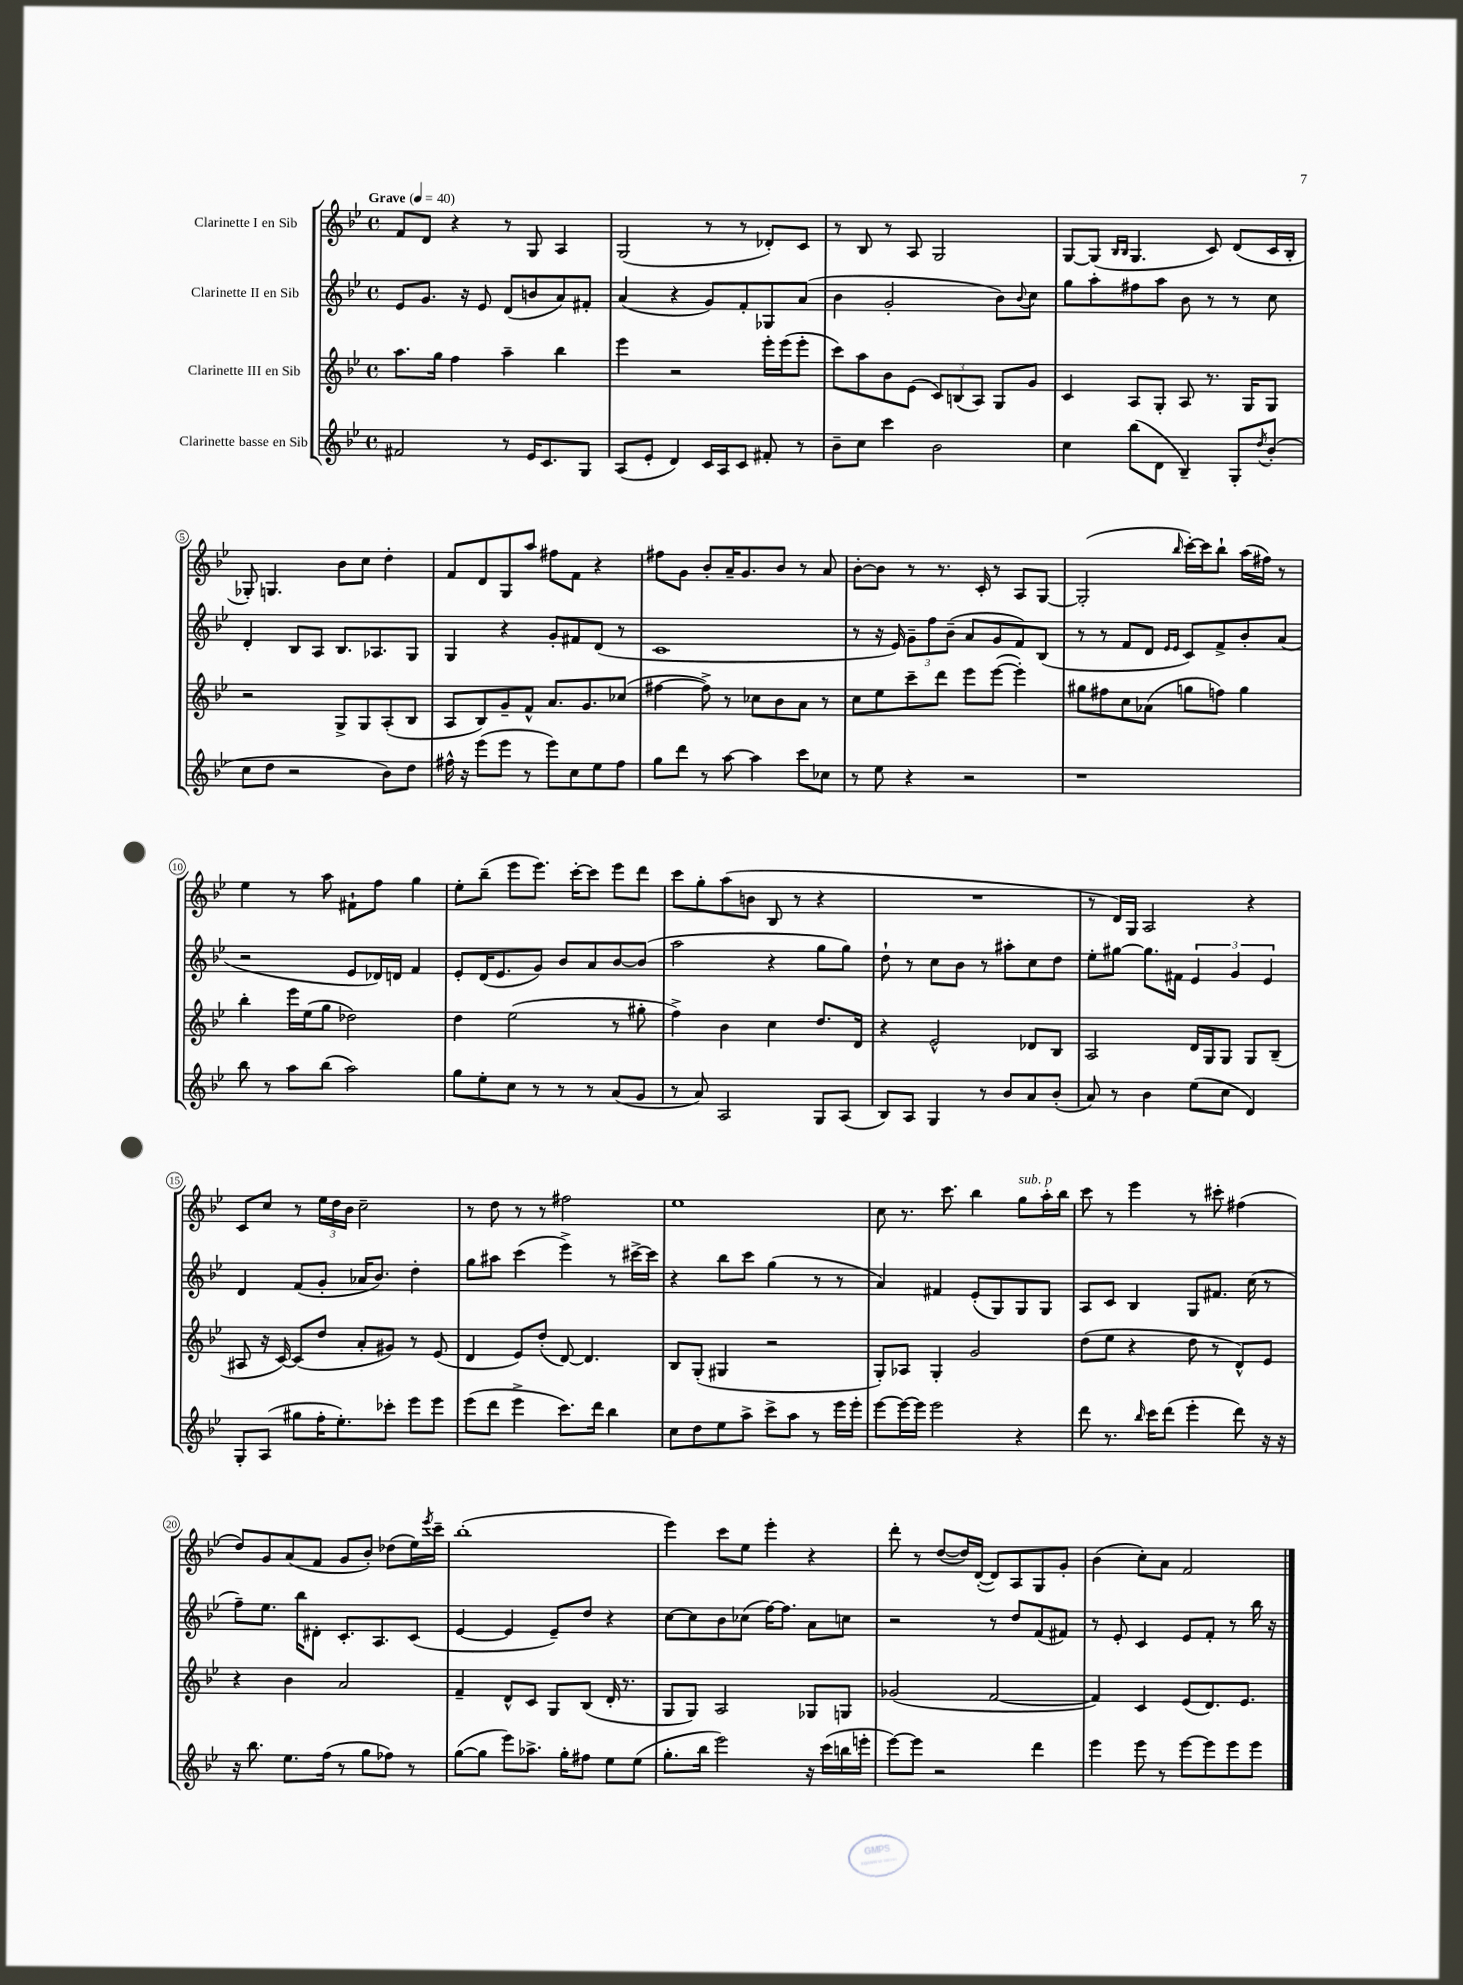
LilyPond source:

<<
\new StaffGroup <<
\new Staff = "s0" \with { instrumentName = "Clarinette I en Sib" } {
    \clef treble \key bes \major \defaultTimeSignature \time 4/4 \tempo "Grave" 4 = 40
    f'8 d'8 r4 r8 g8 a4 |
    g2( r8 r8 des'8-.) c'8 |
    r8 bes8 r8 a8 g2 |
    g8~ g8( \grace { bes16 bes16 } g4. c'8) d'8( c'16 bes16-. |
    ges8-.) g4. bes'8 c''8 d''4-. |
    f'8 d'8 g8 a''8 fis''8 f'8 r4 |
    fis''8 g'8 bes'8-. a'16-- g'8. bes'8 r8 a'8 |
    bes'8~-. bes'8 r8 r8. c'16-. r8 a8 g8~ |
    g2-.( \grace { bes''16 } c'''16~-.) c'''16 bes''8-! a''16( fis''16) r8 |
    ees''4 r8 a''8 fis'8-! f''8 g''4 |
    ees''8-. bes''8--( ees'''8 ees'''8.) c'''16~-. c'''8 ees'''8 d'''8 |
    c'''8 g''8-. a''8( b'8 bes8 r8 r4 |
    R1 |
    r8 d'16) g16 a2 r4 |
    c'8 c''8 r8 \tuplet 3/2 { ees''16 d''16 bes'16 } c''2-- |
    r8 d''8 r8 r8 fis''2 |
    ees''1 |
    c''8 r8. c'''8. bes''4 g''8^\markup { \italic "sub. p" } a''16-. bes''16 |
    c'''8 r8 ees'''4 r8 cis'''8-. fis''4( |
    d''8) g'8 a'8( f'8 g'8 bes'8-.) des''8( ees''16) \acciaccatura { ees'''8 } c'''16-- |
    bes''1-.( |
    ees'''4) c'''8 ees''8 ees'''4-. r4 |
    d'''8-. r8 d''8~( d''16) d'16~-.( d'8) a8 g8 g'8-. |
    bes'4( c''8-.) a'8 f'2 \bar "|." |
}
\new Staff = "s1" \with { instrumentName = "Clarinette II en Sib" } {
    \clef treble \key bes \major \defaultTimeSignature \time 4/4
    ees'8 g'8. r16 ees'8 d'8( b'8 a'8) fis'8-. |
    a'4( r4 g'8) f'8-. ges8 a'8( |
    bes'4 g'2-. bes'8) \appoggiatura { bes'8 } c''8 |
    g''8 a''8-. fis''8 a''8 bes'8 r8 r8 c''8 |
    d'4-. bes8 a8 bes8. aes8. g8 |
    g4 r4 g'8-. fis'8 d'8( r8 |
    c'1 |
    r8 r16 ees'16) \tuplet 3/2 { g'8-- f''8 bes'8--( } a'8 g'8 f'8) bes8( |
    r8 r8 f'8 d'8 \grace { ees'16 ees'16 } c'8) f'8-> bes'8-. a'8( |
    r2 ees'8 des'16) d'16 f'4 |
    ees'8-. d'16( ees'8. g'8) bes'8 a'8 bes'8~ bes'8( |
    a''2 r4 g''8 g''8) |
    d''8-! r8 c''8 bes'8 r8 ais''8-. c''8 d''8 |
    ees''8-. gis''8~ gis''8. fis'16 \tuplet 3/2 { ees'4 g'4 ees'4 } |
    d'4 f'8( g'8-. aes'16 bes'8.) d''4-. |
    g''8 ais''8 c'''4( ees'''4->) r8 cis'''16~-> cis'''16 |
    r4 bes''8 c'''8 g''4( r8 r8 |
    a'4) fis'4 ees'8-.( g8) g8 g8 |
    a8 c'8 bes4 g8 fis'8. c''16( r8 |
    f''8--) ees''8. bes''16 dis'8-. c'8.-. a8. c'8( |
    ees'4~ ees'4 ees'8--) d''8 r4 |
    c''8~ c''8 bes'8 ces''8( f''16~) f''8. a'8 c''8 |
    r2 r8 d''8 f'8( fis'8) |
    r8 ees'8-. c'4 ees'8 f'8-. r8 bes''16 r16 \bar "|." |
}
\new Staff = "s2" \with { instrumentName = "Clarinette III en Sib" } {
    \clef treble \key bes \major \defaultTimeSignature \time 4/4
    a''8. g''16 f''4 a''4-- bes''4 |
    ees'''4 r2 ees'''16-. ees'''16( ees'''8-. |
    c'''8) a''8 bes'8 ees'8( \tuplet 3/2 { c'8) b8( a8) } g8 g'8 |
    c'4 a8 g8-. a8 r8. g16 g8 |
    r2 g8-> g8 a8-.( bes8 |
    a8 bes8) g'8-- f'8-^ a'8. g'8. ces''8( |
    fis''4~ fis''8->) r8 ces''8 bes'8 a'8 r8 |
    c''8 ees''8 c'''8-- d'''8 ees'''8 ees'''8~( ees'''4-.) |
    gis''8 fis''8 c''8 aes'8( g''8 f''8) g''4 |
    bes''4-. ees'''16 ees''16( g''8 des''2) |
    d''4 ees''2( r8 gis''8-. |
    f''4->) bes'4 c''4 d''8. d'16 |
    r4 ees'2-^ des'8 bes8 |
    a2 d'16 g16 g8 g8 bes8--( |
    ais8 r16 c'16~) c'8( d''8 a'8-. gis'8) r8 ees'8( |
    d'4 ees'8) d''8-.( d'8~) d'4. |
    bes8 g8-.( gis4 r2 |
    g8-.) aes8 g4-. g'2 |
    d''8( ees''8 r4 d''8 r8 d'8-^) ees'8 |
    r4 bes'4 a'2 |
    f'4-- d'8-^ c'8 g8 bes8( d'16-. r8. |
    g8 g8) a2 ges8 g8 |
    ges'2( f'2~ |
    f'4) c'4 ees'8( d'8.) ees'8. \bar "|." |
}
\new Staff = "s3" \with { instrumentName = "Clarinette basse en Sib" } {
    \clef treble \key bes \major \defaultTimeSignature \time 4/4
    fis'2 r8 ees'16 c'8. g8 |
    a8( ees'8-. d'4) c'16 a16 c'8 fis'8-. r8 |
    bes'8-- c''8 c'''4 bes'2 |
    c''4 bes''8( d'8 bes4--) g8-. \acciaccatura { d''8 } bes'8-.( |
    c''8 d''8 r2 bes'8) d''8 |
    fis''16-^ r16 ees'''8( ees'''8 r8 ees'''8) c''8 ees''8 fis''8 |
    g''8 d'''8 r8 a''8~ a''4 c'''8 ces''8 |
    r8 ees''8 r4 r2 |
    r1 |
    bes''8 r8 a''8 bes''8( a''2) |
    g''8 ees''8-. c''8 r8 r8 r8 a'8( g'8 |
    r8 a'8) a2 g8 a8( |
    bes8) a8 g4 r8 bes'8 a'8 bes'8-.( |
    a'8) r8 bes'4 ees''8( c''8 d'4) |
    g8-. a8( gis''8 f''16-. ees''8.-.) ces'''8-. ees'''8 ees'''8 |
    ees'''8( d'''8 ees'''4-> c'''8.) d'''16 bes''4 |
    c''8 d''8 ees''8 a''8-> c'''8-> a''8 r8 ees'''16 ees'''16-. |
    ees'''8~ ees'''16~ ees'''16 ees'''2 r4 |
    d'''8 r8. \grace { bes''16 } c'''16 d'''8( ees'''4-. d'''8) r16 r16 |
    r16 bes''8. ees''8. f''16( r8 g''8 fes''8) r8 |
    g''8~( g''8 ees'''8) aes''8.-> g''16-. fis''8 ees''8 ees''8( |
    g''8.-. bes''16 ees'''2) r16 c'''16( b''16 e'''16-. |
    ees'''8~) ees'''8 r2 d'''4 |
    ees'''4 ees'''8 r8 ees'''8~ ees'''8 ees'''8 ees'''8 \bar "|." |
}
>>
>>
\layout { \context { \Score \override BarNumber.stencil = #(make-stencil-circler 0.1 0.3 ly:text-interface::print) } }
